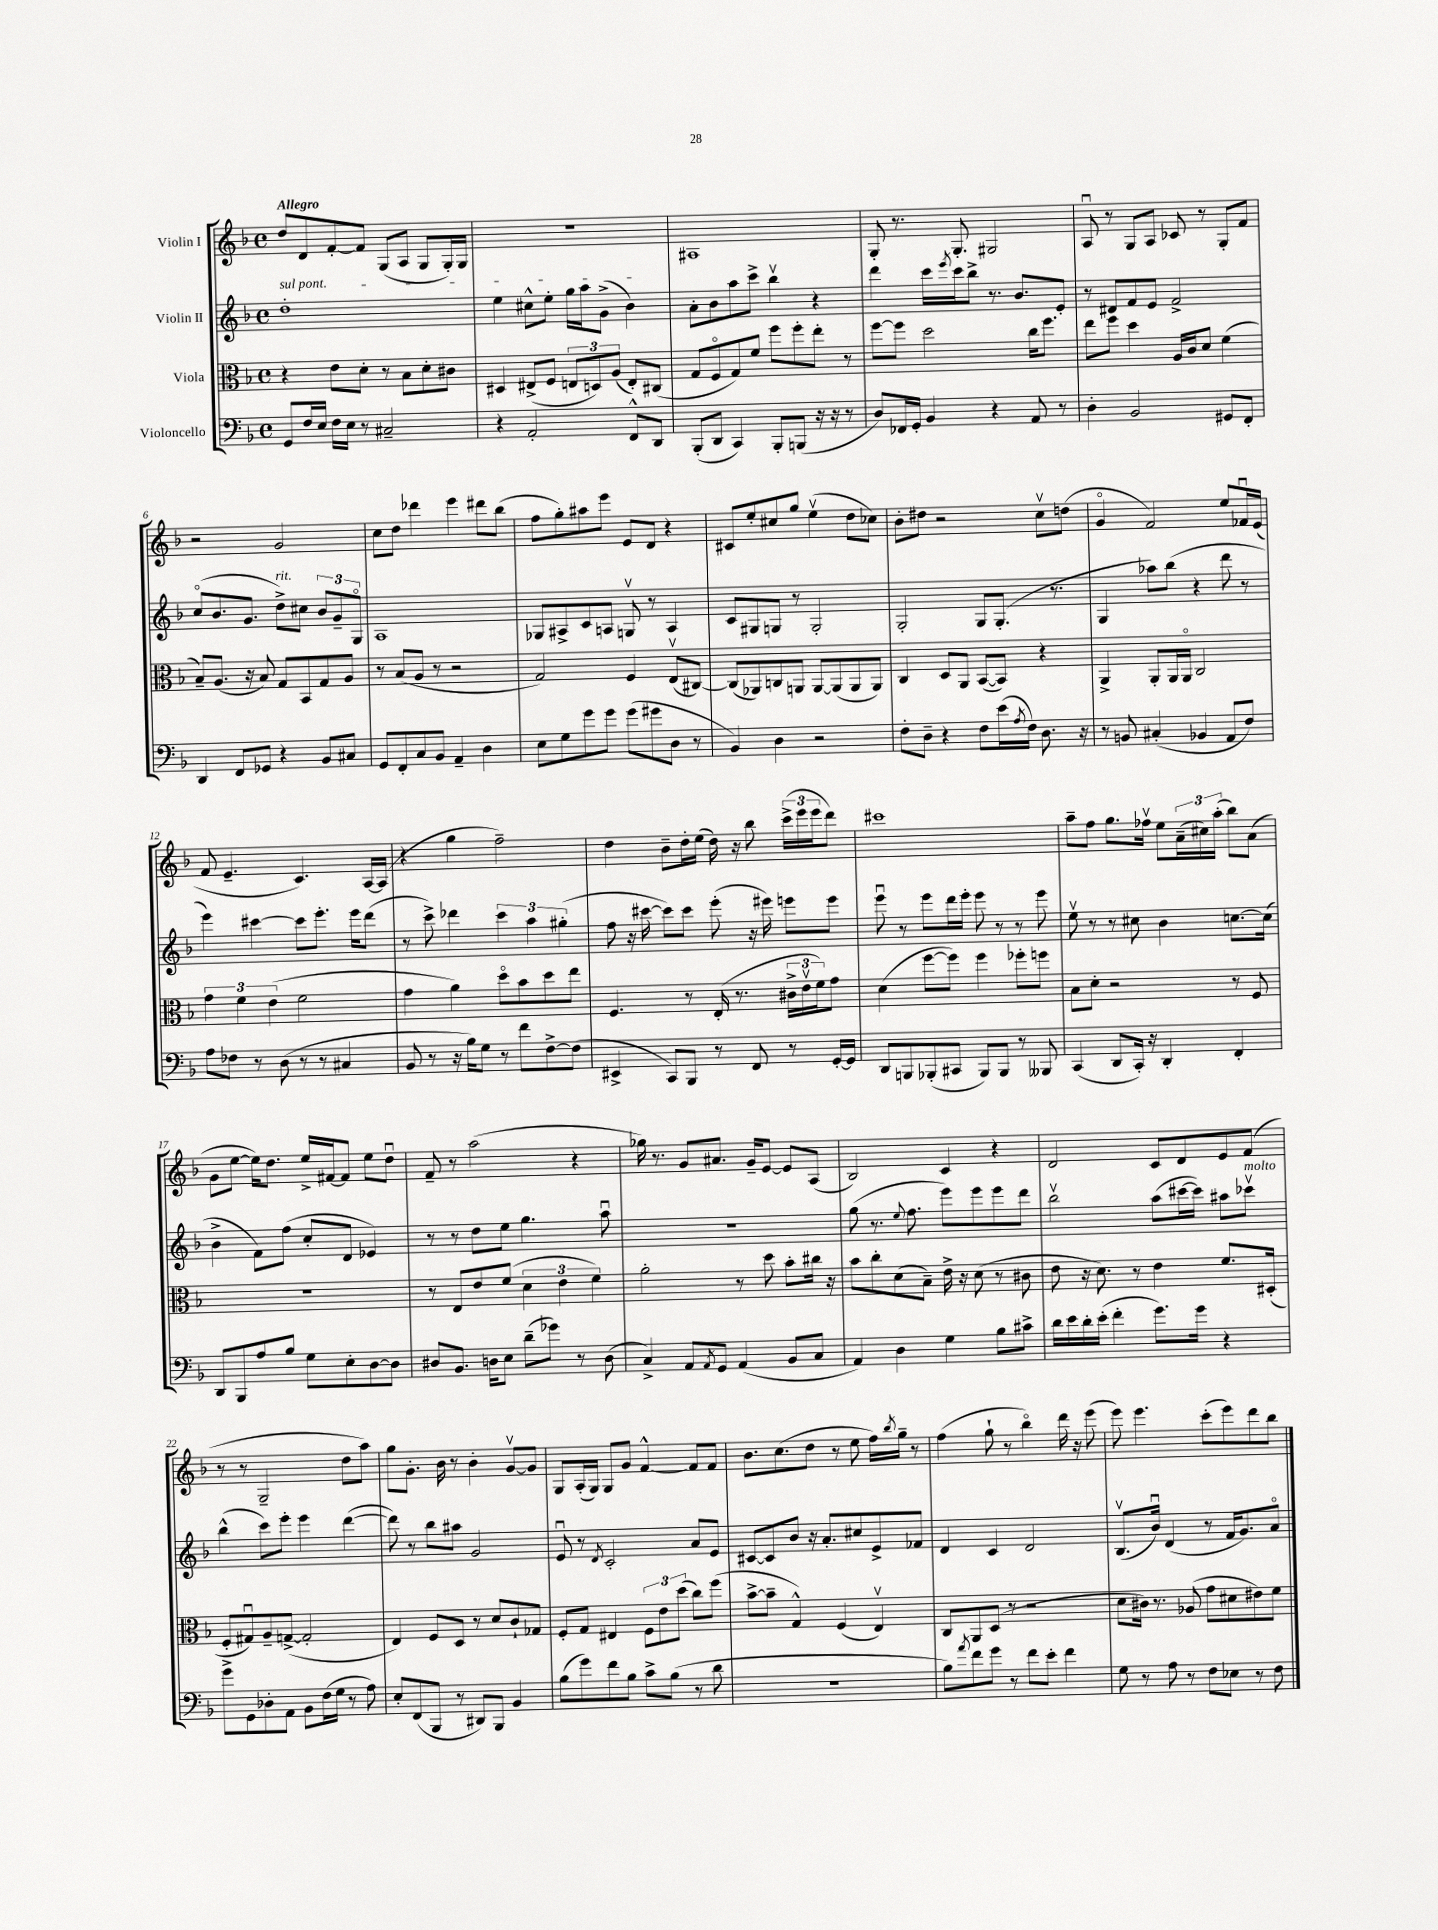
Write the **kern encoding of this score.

**kern	**kern	**kern	**kern
*staff4	*staff3	*staff2	*staff1
*clefF4	*clefC3	*clefG2	*clefG2
*k[b-]	*k[b-]	*k[b-]	*k[b-]
*M4/4	*M4/4	*M4/4	*M4/4
*met(c)	*met(c)	*met(c)	*met(c)
8GG/L	4r	1dd'	8dd/L
16F/L	.	.	8d/
16E/JJ	.	.	.
16F\LL	8e\L	.	[8f'/
16E\JJ	.	.	.
8r	8d'\J	.	8f/]J
2C#~/	8r	.	(8G/L
.	8B-\L	.	8A/J
.	8d'\	.	8G/L
.	8c#\J	.	16G'/L)
.	.	.	16G/JJ
=	=	=	=
4r	4D#/	4ee\	1r
2AA'/	(8E#^/L	8cc#^^\L	.
.	8F/J	8ee'\J	.
.	12E/L	16gg\LL	.
.	.	16aa\J	.
.	12D/)	.	.
.	.	(8g^\J	.
.	(12A/J	.	.
8FF^^/L	8E'/L)	4b-\)	.
8DD/J	(8C#/J	.	.
=	=	=	=
(8BBB-'/L	8G/L	8a'\L	1A#
8DD/J	8Fo/	8b-\	.
4CC/)	8G/)	8aa\	.
.	8f/J	8ccc^\J	.
8BBB-'/L	8ff\L	4bb-v\	.
(8BBB/J	8ff'\	.	.
16r	8ee'\J	4r	.
16r	.	.	.
8r	8r	.	.
=	=	=	=
8D/L)	[8ff\L	4ddd\	8G'/
16FF-/L	8ff\]J	.	8.r
16GG'/JJ	.	.	.
4BB-/	2dd\	16ccc\LL	.
.	.	8qeee/	.
.	.	16ccc\J	8.G'/
.	.	8bb-^\J	.
4r	.	8.r	2G#/
.	.	8.b-/L	.
8AA/	16cc\LK	.	.
.	8.ff\J	.	.
8r	.	8e'/J	.
=	=	=	=
4D'\	8ee\L	8r	8Au/
.	8ff\J	8d#/L	8r
2BB-/	4dd\	8f/	8G/L
.	.	8e/J	8A/J
.	16A/LL	2f^/	8c-/
.	16c/J	.	.
.	8d/J	.	8r
8GG#/L	(4f\	.	8G'/L
8FF'/J	.	.	8f/J
=	=	=	=
4DD/	8B-~/L)	(8cco/L	2r
.	(8.A/J	8.b-/	.
8FF/L	.	.	.
.	16r	8.g/J	.
8GG-/J	8B-/)	.	.
4r	8G/L	8dd^\L)	2g/
.	8BB-/	8cc#\J	.
8BB-/L	8G/	12b-/L	.
.	.	12g~/	.
8C#/J	8A/J	.	.
.	.	12Go/J	.
=	=	=	=
8GG/L	8r	1A	8cc\L
8FF'/	(8B-/L	.	8dd\J
8C/	8A/J	.	4ddd-\
8BB-/J	8r	.	.
4AA~/	2r	.	4eee\
4D\	.	.	8ddd#\L
.	.	.	(8bb-\J
=	=	=	=
8E\L	2G/)	8G-/L	8ff\L
8G\	.	8A#^/	8gg'\)
8g\	.	8c/	8aa#\
8g\J	.	8A/J	8eee\J
(8g\L	4F/	8Gv/	8e/L
8g#\	.	8r	8d/J
8D\J	(8Ev/L	4A/	4r
8r	[8C#/J)	.	.
=	=	=	=
4BB-/)	(8C#/]L	8c/L	8c#/L
.	8AA-/)	8G#/	8ee'/
4D\	8C/	8G/J	8cc#/
.	8AA/J	8r	8gg/J
2r	[8AA/L	2G'/	(4eev\
.	(8AA/]	.	.
.	8AA/	.	8dd\L
.	8AA/J)	.	8cc-\J)
=	=	=	=
8F'\L	4C/	2G'/	8b-'\L
8D~\J	.	.	8dd#\J
4r	8D/L	.	2r
.	8AA/J	.	.
8F\L	([8BB-/L	8G/L	.
(16e\L	8BB-/]J)	(8.G'/J	.
8qA/	.	.	.
16F\JJ)	.	.	.
8.D\	4r	.	8ccv\L
.	.	8.r	.
.	.	.	(8dd\J
16r	.	.	.
=	=	=	=
8r	4AA^/	4G/	4go/
8BB/	.	.	.
(4C#'/	8AA'/L	8aa-\L)	2f/)
.	16AA/L	(8bb-\J	.
.	16AAo/JJ	.	.
4BB-/	2C/	4r	.
8AA/L	.	8ddd\	8ee/L
8F/J)	.	8r	16f-u/L
.	.	.	(16e/JJ
=	=	=	=
8A\L	6g\	4eee\)	8f/
8F-\J	.	.	4.e~/
.	6f\	.	.
8r	.	[4ccc#\	.
.	(6e\	.	.
(8D\	.	.	.
8r	2f\	8ccc#\]L	4.c/)
8r	.	8.eee'\J	.
4C#/	.	.	.
.	.	16eee\LK	.
.	.	(8ddd\J	[16A/LL
.	.	.	(16A/]JJ
=	=	=	=
8BB-/	4g\	8r	4r
8r	.	8ccc^\)	.
16r	4a\)	4ddd-\	4gg\
16B-\LK)	.	.	.
8G\J	.	.	.
8r	8ddo\L	6ccc\	2ff~\)
8f\L	8b-\	.	.
.	.	6aa\	.
[8F^\	8dd\	.	.
.	.	(6gg#'\	.
(8F\]J	8ee\J	.	.
=	=	=	=
4EE#^/	4.F/	8ff\	4dd\
.	.	16r	.
.	.	[16ccc#\	.
8CC/L)	.	8ccc#\]L)	8b-~\L
8BBB-/J	8r	8ccc#\J	16dd'\L
.	.	.	(16ee\JJ
8r	(16E'/	(8eee'\	16dd\)
.	8.r	.	16r
8FF/	.	16r	8bb-\
.	.	16eee#\)	.
8r	24c#^\LL	8eee\L	(24ccc^\LL
.	24ev\	.	24eee\
.	24f\J)	.	24eee\J
[16GG'/LL	8g\J	8eee\J	8ddd\J)
16GG/]JJ	.	.	.
=	=	=	=
8DD/L	(4d\	8eeeu\	1ccc#
8BBB/	.	8r	.
(8BBB-'/	[8ff\L	8eee\L	.
8CC#/J	8ff\]J)	16ddd\L	.
.	.	16eee'\JJ	.
8BBB-/L)	4ff\	8eee\	.
8BBB-/J	.	8r	.
8r	8ff-'\L	8r	.
8BBB--/	8ff\J	8eee\	.
=	=	=	=
(4CC/	8B-\L	8eev\	8aa~\L
.	8d'\J	8r	8ff\J
8DD/L	2r	8r	8.gg\L
16CC'/Jk)	.	8cc#\	.
16r	.	.	16ff-v\Jk
4DD'/	.	4b-\	8ee\L
.	.	.	(24a~\L
.	.	.	24cc#\)
.	.	.	(24aa'\JJ
4FF'/	8r	[8.cc\L	8bb-\L)
.	8F/	.	(8a\J
.	.	(16cc\]Jk	.
=	=	=	=
8DD/L	1r	4b-^\	8g\L
8BBB-/	.	.	[8ee\J
8A/	.	8f\L)	16ee\]LK)
.	.	.	8.dd\J
8B-/J	.	(8ff\J	.
8G\L	.	8cc'/L	16ee^/LL
.	.	.	[16f#/J
8E'\	.	8d/J	8f#/]J
[8D\	.	4e-/)	8ee\L
8D\]J	.	.	8ddu\J
=	=	=	=
8D#/L	8r	8r	8f~/
8.BB-/J	8E/L	8r	8r
.	8e/	8dd\L	(2aa\
16D\LK	.	.	.
8E\J	(8f/J	8ee\J	.
(8d~\L	6d\	4.gg\	.
8g-\J)	.	.	.
.	6e\	.	.
8r	.	.	4r
.	6f\)	.	.
(8D\	.	8aau\	.
=	=	=	=
4C^/)	2a'\	1r	16gg-\)
.	.	.	8.r
8AA/L	.	.	8g/L
8qAA/	.	.	.
8GG/J	.	.	8.a#/J
(4AA/	8r	.	.
.	.	.	16g~/LK
.	8dd\	.	[8e/J
8BB-/L	8b-'\L	.	8e/]L
8C/J	16cc#\Jk	.	(8A/J
.	16r	.	.
=	=	=	=
4AA/)	8b-\L	(8gg\	2B-/)
.	8cc'\	8.r	.
4D\	(8d\	.	.
.	.	8qqee/	.
.	.	8.ff\	.
.	8B-~\J)	.	.
4G\	16e^\	8eee\L)	4c/
.	16r	.	.
.	(8d\	8eee\	.
8B-\L	8r	8eee\	4r
8c#^\J	8c#\	8ddd\J	.
=	=	=	=
16d\LL	8e\	2bb-v\	2d/
16e\	.	.	.
16d'\	16r	.	.
(16e'\JJ	8.d\)	.	.
4f'\	.	.	.
.	8r	.	.
8.g\L)	4e\	(8aa\L	8c/L
.	.	[16ccc#\L	8d/
16g\Jk	.	16ccc#\]JJ)	.
4r	8.f/L	8aa#\L	8e/
.	.	8ccc-v\J	(8f/J
.	(16D#'/Jk	.	.
=	=	=	=
8g^\L	8F'/L	(4bb-^^\	8r
8GG\	8G#u/)	.	8r
8D-'\	8A~/	8ccc\L)	2G~/
8AA\J	([8G^/J	8eee'\J	.
8BB-\L	2G'/]	4eee\	.
(16F\L	.	.	.
16G\JJ	.	.	.
8r	.	([4ddd\	8dd\L
8A\)	.	.	8aa\J)
=	=	=	=
8E'/L	4E/)	8ddd\])	8gg\L
(8FF/	.	8r	8.g'\J
8BBB-/J	8F/L	8bb-\L	.
.	.	.	16b-\
8r	8D/J	8aa#\J	8r
8DD#/L)	8r	2g/	4b-'\
8BBB-/J	8d/L	.	.
4BB-/	8c`/	.	[8gv/L
.	8G-/J	.	8g/]J
=	=	=	=
(8B-\L	8F'/L	8eu/	8G/L
8g\)	8G/J	8r	(16A'/L
.	.	.	16G/JJ)
.	.	8qd/	.
8f\	4E#/	2c'/	8G/L
8B-\J	.	.	8g/J
8c^\L	12F\L	.	[4f^^/
.	12e\	.	.
(8B-\J	.	.	.
.	(12dd\J	.	.
8r	8cc\L)	8a/L	8f/]L
8d\	(8ff\J	8e/J	8f/J
=	=	=	=
1r	[8b-^\L	[8c#/L	8.b-\L
.	8b-~\]J	8c#/]	.
.	.	.	(8.cc\
.	4G^^/)	8b-/J	.
.	.	16r	8dd\J
.	.	8.a'/L	.
.	(4F/	.	8r
.	.	8cc#/	8ee\
.	4Ev/)	8e^/	16ff\LL)
.	.	.	8qbb-/
.	.	.	16gg~\JJ
.	.	8f-/J	8r
=	=	=	=
8B-\L)	8C/L	4d/	(4ff\
8qa/	.	.	.
8f\	8AA/	.	.
8g\J	(8D/J	4c/	8gg`\
8r	8r	.	8r
8f\L	2r	2d/	4bb-o\)
8e'\J	.	.	.
4f\	.	.	16ddd\
.	.	.	16r
.	.	.	(8eee\
=	=	=	=
8G\	8d\L	(8.B-v/L	8eee\)
8r	16c#\Jk)	.	4.eee\
.	8.r	16b-u/Jk)	.
8A\	.	(4d/	.
8r	(8A-/	.	.
8F\L	8g\L	8r	(8ccc'\L
8E-\J	8d#\	16f/LK	8eee\)
.	.	8.g/)	.
8r	8e#\)	.	8ddd\
8F\	8f\J	8ao/J	8bb-\J
==	==	==	==
*-	*-	*-	*-
